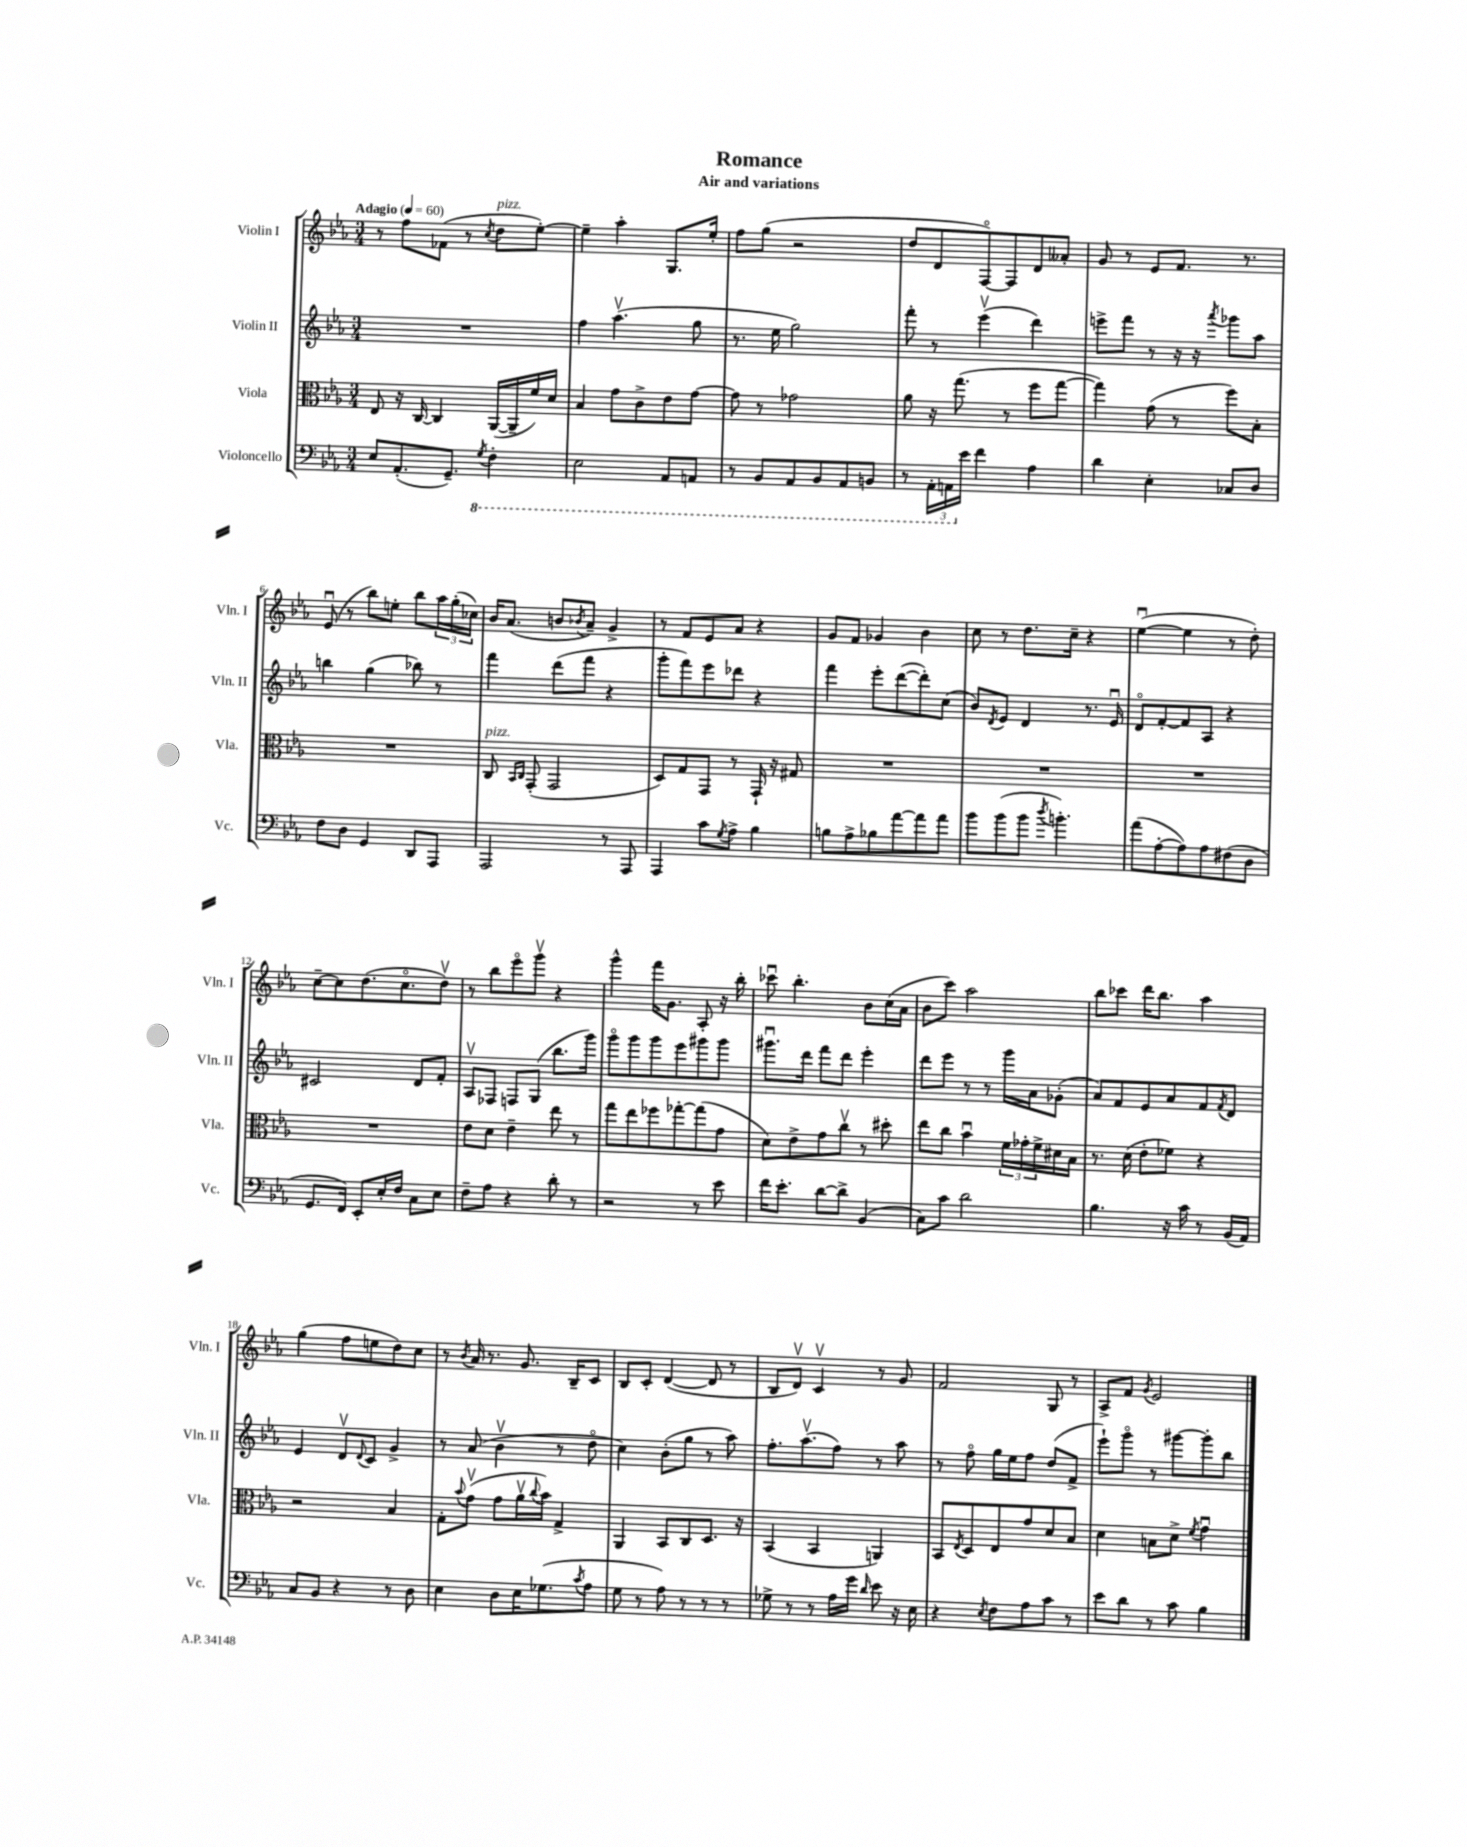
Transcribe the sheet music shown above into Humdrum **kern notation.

**kern	**kern	**kern	**kern
*staff4	*staff3	*staff2	*staff1
*clefF4	*clefC3	*clefG2	*clefG2
*k[b-e-a-]	*k[b-e-a-]	*k[b-e-a-]	*k[b-e-a-]
*M3/4	*M3/4	*M3/4	*M3/4
*MM60	*MM60	*MM60	*MM60
8E-/L	8E-/	2.r	8r
(8.AA-'/	16r	.	8ff\L
.	[16C/	.	.
.	4C/]	.	(8f-\J
8.GG~/J)	.	.	.
.	.	.	8r
8qGG/	.	.	8qcc/
4FF'\	([16AA-/LL	.	8dd\L
.	16AA-~/]	.	.
.	16f/)	.	[8ee-'\J)
.	16d/JJ	.	.
=	=	=	=
2EE-\	4B-/	4ff\	4ee-~\]
.	8g\L	(4.aa-v\	4aa-'\
.	8c^\	.	.
8AAA-/L	8e-\	.	8.G/L
8AAA/J	[8g\J	8gg\	.
.	.	.	16ee-'/Jk
=	=	=	=
8r	8g\]	8.r	8ff\L
8BBB-/L	8r	.	(8gg\J
.	.	16ee-\	.
8AAA-/	2g-\	2gg\)	2r
8BBB-/	.	.	.
8AAA-/	.	.	.
8BBB/J	.	.	.
=	=	=	=
8r	8a-\	8fff'\	8dd/L
24AAA-'\LL	16r	8r	8d/
24AAA\	.	.	.
.	(8.gg\	.	.
24e-\JJ	.	.	.
4f\	.	(4eee-v\	[8Fo/)
.	8r	.	8F/]
4A-\	8ff\L	4ddd\)	8d/
.	[8gg\J	.	8a--'/J
=	=	=	=
4d\	4gg\])	8eee^\L	8g/
.	.	8fff\J	8r
4E-'\	(8g\	8r	8e-/L
.	8r	16r	8.f/J
.	.	16r	.
.	.	8qaaa-/	.
8C-/L	8ff\L)	8ggg-\L	.
.	.	.	8.r
8D/J	8B-'\J	8aa-\J	.
=	=	=	=
8F\L	2.r	4bb\	(8e-u/
8D\J	.	.	8r
4GG/	.	(4gg\	8bb-\L)
.	.	.	8ee'\J
8DD/L	.	8bb-\)	8bb-\L
8AAA-/J	.	8r	24aa-\L
.	.	.	(24gg'\
.	.	.	24cc-\JJ)
=	=	=	=
2AAA-/	8C/	4fff\	16b-/LK
.	.	.	(8.a-/J
.	16qqBB-/LL	.	.
.	16qqC/JJ	.	.
.	(8GG'/	.	.
.	2GG/	(8ddd\L	8b/L
.	.	.	8qb-/
.	.	8fff\J	8a-~/J)
8r	.	4r	4g^/
8AAA-/	.	.	.
=	=	=	=
4AAA-/	8D/L)	8ggg'\L	8r
.	8G/	8fff\)	8f/L
8c\L	8GG/J	8eee-\	8e-/
8qG/	.	.	.
8A-^\J	8r	8ddd-\J	8a-/J
4B-\	16GG`/	4r	4r
.	16r	.	.
.	8G#/	.	.
=	=	=	=
8B\L	2.r	4fff\	8g/L
8A-^\	.	.	8f/J
8B-\	.	8eee-'\L	4g-/
[8a-\	.	([8ddd\	.
8a-\]	.	8ddd'\])	4b-\
8a-\J	.	(8cc\J	.
=	=	=	=
8b-\L	2.r	8b-/L)	8cc\
.	.	8qd/	.
(8b-\	.	8e-/J	8r
8b-\J	.	4d/	8.dd\L
8qdd/	.	.	.
4.b'\)	.	.	.
.	.	.	16cc~\Jk
.	.	8.r	4r
.	.	16e-u/	.
=	=	=	=
(8a-\L	2.r	8do/L	([4ee-u\
[8A-'\	.	[8f'/	.
8A-\])	.	8f/]	4ee-\]
8A-\	.	8A-/J	.
(8F#\	.	4r	8r
8D\J	.	.	8dd'\)
=	=	=	=
8.GG/L	2.r	2c#/	[8cc~\L
.	.	.	8cc\]
16FF/Jk)	.	.	.
8EE-'/L	.	.	(8.dd\
16E-'/L	.	.	.
16F/JJ	.	.	8.cco\
8C\L	.	8d/L	.
8E-\J	.	8f'/J	8ddv\J)
=	=	=	=
8F~\L	8e-\L	8A-v/L	8r
8A-\J	8d\J	8F-/J	8bb-\L
4r	4e-~\	8F/L	8eee-o\
.	.	(8G/J	8gggv\J
8d'\	8ee-\	8.bb-\L	4r
8r	8r	.	.
.	.	16ggg\Jk)	.
=	=	=	=
2r	8gg\L	8gggo\L	4ggg^^\
.	8ee-\	8ggg\	.
.	8ff-\	8ggg\	16fff\LK
.	.	.	8.g\J
.	[8gg-'\	8eee-\	.
8r	(8gg-\]	8ggg#\	8A-'/
8e-\	8g\J	8ggg#\J	16r
.	.	.	16bb-'\
=	=	=	=
16f\LK	8d\L)	8.ggg#u\L	8ccc-u\
8.e-'\J	.	.	.
.	8e-^\	.	4.bb-'\
.	.	16ddd\Jk	.
[8d\L	8g\	8fff\L	.
8d^\]J	8ccv\J	8ddd\J	.
(4BB-/	8r	4eee-'\	8b-\L
.	8dd#'\	.	(16cc\L
.	.	.	16a-\JJ
=	=	=	=
8C\L)	8ee-\L	8ddd\L	8b-\L
8c\J	8cc\J	8eee-\J	8ccc\J)
2d\	4b-u\	8r	2aa-\
.	.	8r	.
.	24f\LL	16ggg\LL	.
.	24g-'\	.	.
.	.	16a-\J	.
.	24f^\	.	.
.	16d#\	(8g-'\J	.
.	16B-\JJ	.	.
=	=	=	=
4.B-\	8.r	8a-/L)	8bb-\L
.	.	8f/	8ccc-\J
.	(16d\	.	.
.	8e-'\L	8e-/	16ddd\LK
.	.	.	8.bb-\J
16r	8f-\J)	8a-/	.
16c\	.	.	.
8r	4r	8f/	4aa-\
.	.	8qf/	.
(16BB-/LL	.	8d/J	.
16AA-/JJ)	.	.	.
=	=	=	=
8C/L	2r	4e-/	(4gg\
8BB-/J	.	.	.
4r	.	8dv/L	8ff\L
.	.	8qqd/	.
.	.	8c/J	8ee\
8r	4B-/	4g^/	8dd\)
8D\	.	.	8cc\J
=	=	=	=
4E-\	8G'\L	8r	8r
.	8qqb-/	.	8qb-/
.	(8gv\J	(8a-/	16a-/
.	.	.	8.r
8D\L	8g\L	4b-v\	.
16E-\K	16a-v\L	.	8.g/
.	8qqcc/	.	.
(8.G-\	16b-\JJ)	.	.
.	4G^/	8r	.
.	.	.	16B-~/LK
8qc/	.	.	.
8A-\J	.	8ddo\	8c/J
=	=	=	=
8G\	4AA-/	4cc\)	8B-/L
8r	.	.	8c'/J
8A-\)	8BB-/L	(8b-'\L	([4d/
8r	8C/	8gg\J	.
8r	8.D/J	8r	8d/]
8r	.	8aa-\)	8r
.	16r	.	.
=	=	=	=
8G-^\	(4BB-/	8.ff'\L	8B-/L
8r	.	.	8dv/J)
.	.	(8.aa-v\	.
8r	4BB-/	.	4cv/
16A-\LL	.	8ff\J)	.
16g\JJ	.	.	.
16qqd/	.	.	.
8e-\	4AA/)	8r	8r
16r	.	8aa-\	8g/
16E-\	.	.	.
=	=	=	=
4r	8BB-/L	8r	2f/
.	8qE-/	.	.
.	8D/	8ffo\	.
8qE-/	.	.	.
8F\L	8E-/	16gg\LL	.
.	.	16ee-\J	.
8A-\	8g/	8ff\J	.
8c\J	8d/	(8dd/L	8G/
8r	8B-/J	8f^/J	8r
=	=	=	=
8e-\L	4d\	8eee-`\L)	8A-^/L
8d\J	.	8gggo\J	8f/J
.	.	.	8qg/
8r	8B\L	8r	2e-/
8c\	8d^\J	[8ggg#\L	.
.	8qf/	.	.
4B-\	4gu\	8ggg#'\]	.
.	.	8bb-\J	.
==	==	==	==
*-	*-	*-	*-
